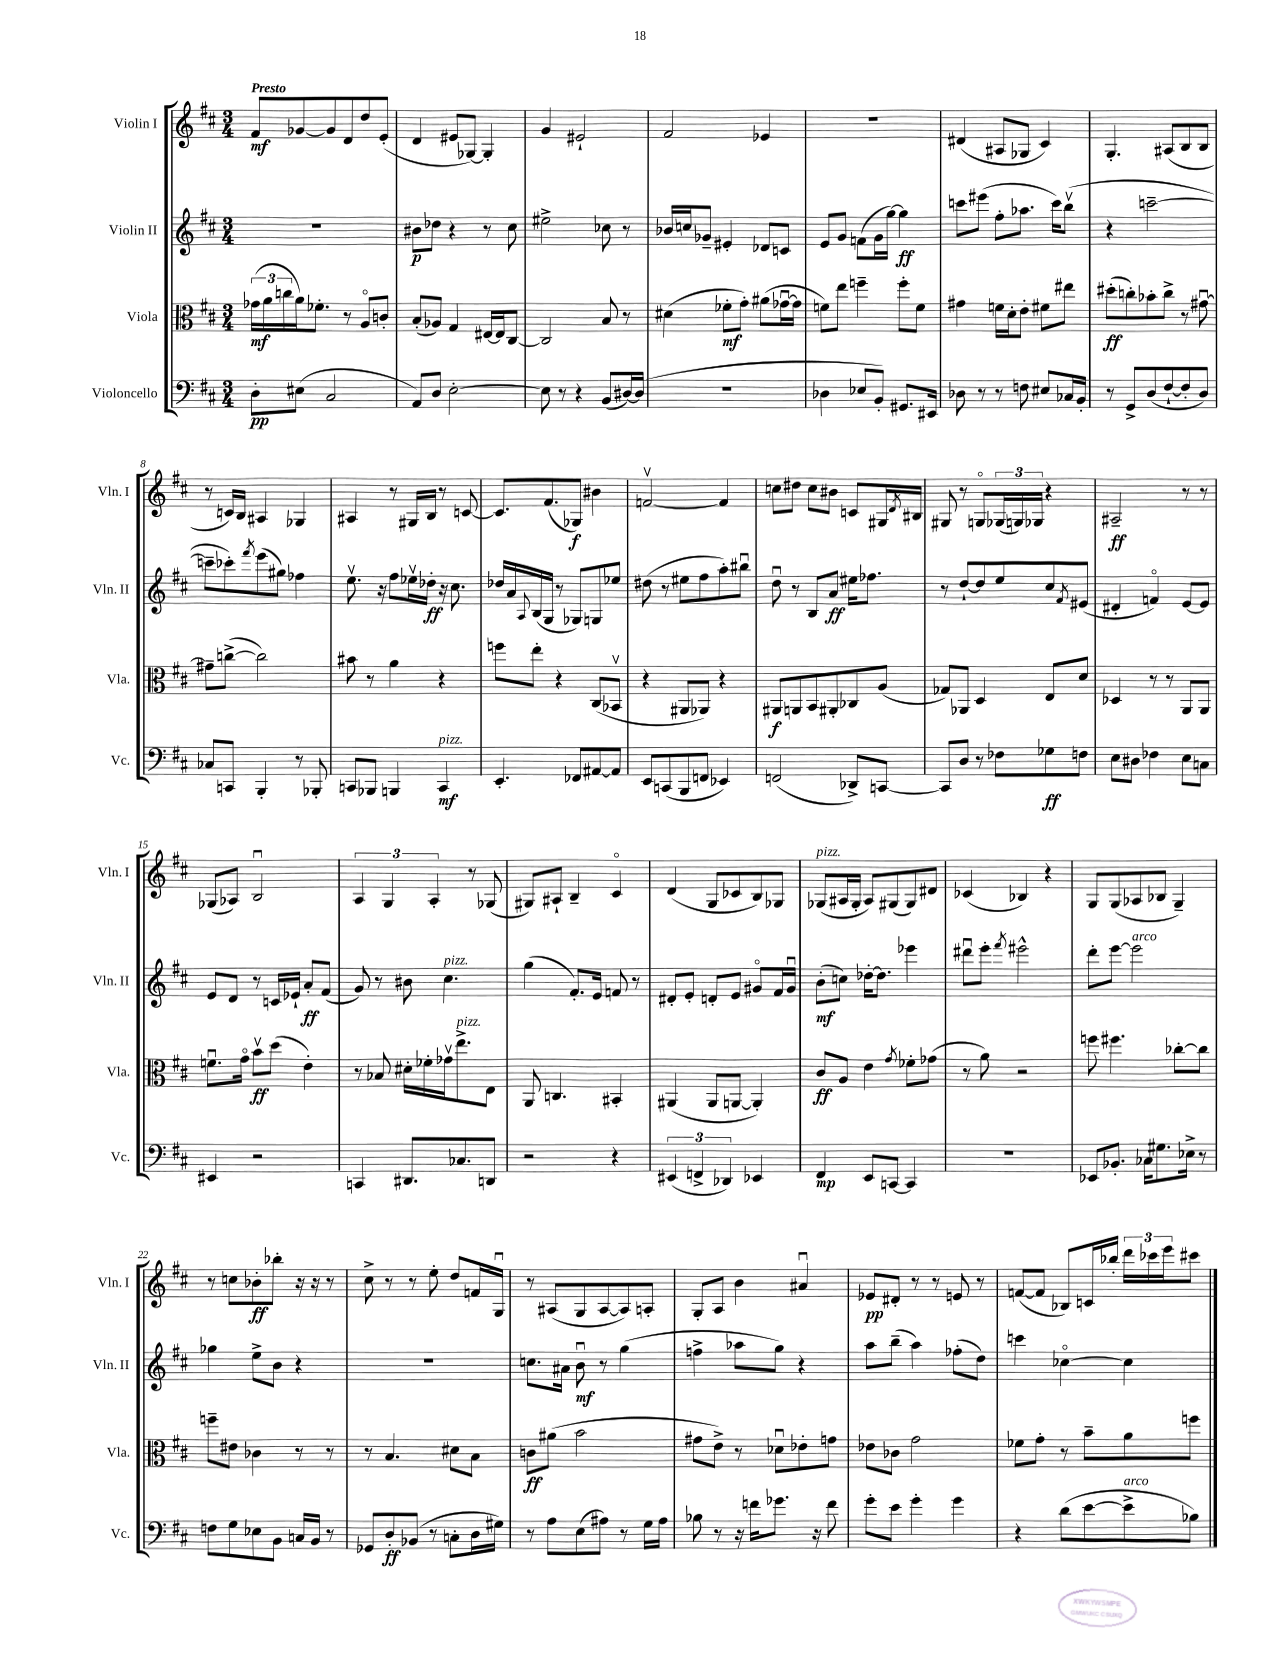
<<
\new StaffGroup <<
\new Staff = "s0" \with { instrumentName = "Violin I" shortInstrumentName = "Vln. I" } {
    \clef treble \key d \major \numericTimeSignature \time 3/4 \tempo "Presto"
    fis'8\mf ges'8~ ges'8 d'8 d''8 e'8-.( |
    d'4 eis'8 ges8~) ges4-. |
    g'4 eis'2-! |
    fis'2 ees'4 |
    R2. |
    dis'4( ais8 ges8 cis'4) |
    g4.-. ais8( b8 b8 |
    r8 c'16) b16 ais4 ges4 |
    ais4 r8 gis16 b16 r8 c'8~ |
    c'8. fis'8.( ges8\f) bis'4 |
    f'2~\upbow f'4 |
    c''8 dis''8 c''8 bis'8 c'8 gis16 \acciaccatura { d'8 } bis16 |
    gis8 r8 g8\flageolet \tuplet 3/2 { ges16( g16) ges16 } r4 |
    ais2--\ff r8 r8 |
    ges8( aes8) b2\downbow |
    \tuplet 3/2 { a4 g4 a4-. } r8 ges8( |
    gis8) ais8-! b4-- cis'4\flageolet |
    d'4( g8 ces'8 b8) ges8 |
    ges8^\markup { \italic "pizz." }( ais16 ges16-. ais8) gis8( gis8) dis'8 |
    ces'4( bes4) r4 |
    g8 g8( aes8 bes8 g4--) |
    r8 c''8 bes'8-.\ff bes''8-. r16 r16 r8 |
    cis''8-> r8 r8 e''8-. d''8 f'16 g16\downbow |
    r8 ais8( g8 ais8~ ais8) a8-. |
    g8-. a8 b'4 ais'4\downbow |
    ees'8\pp dis'8-. r8 r8 e'8 r8 |
    f'8~( f'8 bes8) c'16 bes''16-. \tuplet 3/2 { d'''16 ces'''16 e'''16 } cis'''8 \bar "|." |
}
\new Staff = "s1" \with { instrumentName = "Violin II" shortInstrumentName = "Vln. II" } {
    \clef treble \key d \major \numericTimeSignature \time 3/4
    R2. |
    bis'8\p des''8 r4 r8 cis''8 |
    eis''2-> ces''8 r8 |
    bes'16 c''16 ges'8-- eis'4-. des'8 c'8 |
    e'8 g'8 f'8( g'16 g''16~) g''4\ff |
    c'''8 eis'''8( fis''8-. aes''8. c'''16) b''8\upbow( |
    r4 c'''2~-- |
    c'''8-- ces'''8-.) \acciaccatura { fis'''8 } e'''8( gis''8) fes''4 |
    e''8.\upbow r16 fis''8 ees''16\upbow des''16-.\ff r16 cis''8. |
    des''16 a'16 \appoggiatura { a8 } b16( g16 r8 ges8) g8 ees''8 |
    dis''8( r8 eis''8 fis''8 a''8-.) bis''8\downbow |
    d''8\downbow r8 b8 a'8\ff eis''16 fes''8. |
    r8 d''8~-! d''8 e''8 cis''8 \acciaccatura { fis'8 } eis'8( |
    dis'4-. f'4\flageolet) e'8~ e'8 |
    e'8 d'8 r8 c'16 ees'16-! a'8-.\ff fis'8( |
    g'8) r8 bis'8 cis''4.^\markup { \italic "pizz." } |
    g''4( fis'8.-.) e'16 f'8 r8 |
    dis'8-. e'8-. d'8-. e'8 gis'8\flageolet fis'16 gis'16\downbow |
    b'8-.\mf( c''8) des''16~-. des''8. ees'''4 |
    dis'''8\downbow e'''8-. \acciaccatura { fis'''8 } eis'''2-^ |
    d'''8-. e'''8~ e'''2^\markup { \italic "arco" } |
    ges''4 e''8-> b'8 r4 |
    R2. |
    c''8. ais'16 b'8\downbow\mf r8 g''4( |
    f''4-> aes''8 g''8) r4 |
    a''8 b''8--( a''4) fes''8-.( d''8) |
    c'''4 ces''4~\flageolet ces''4 \bar "|." |
}
\new Staff = "s2" \with { instrumentName = "Viola" shortInstrumentName = "Vla." } {
    \clef alto \key d \major \numericTimeSignature \time 3/4
    \tuplet 3/2 { ges'16\mf( a'16 c''16 } a'16) fes'8.-. r8 a8\flageolet c'8-. |
    b8-.( aes8) g4 eis16~ eis16 cis8~ |
    cis2 b8 r8 |
    dis'4( fes'8-.\mf g'8-.) ais'8( ges'16~\downbow ges'16 |
    f'8) e''8 f''4-- f''8-. f'8 |
    gis'4 f'16 d'16-. e'8-. fis'8 eis''8 |
    dis''8-.\ff( c''8-.) bes'8-. c''8-> r8 gis'8~\downbow |
    gis'8-- c''8~->( c''2) |
    bis'8 r8 a'4 r4 |
    f''8 e''8-. r4 cis8( bes,8\upbow |
    r4 ais,8 aes,8) r4 |
    ais,8\f a,8 b,8 ais,8-. ces8 a8( |
    ges8) aes,8 d4 e8 d'8 |
    des4 r8 r8 a,8 a,8 |
    f'8.\downbow g'16\flageolet b'8\upbow\ff d''8( e'4-.) |
    r8 bes8 dis'16-. fes'16-. ges'16\upbow e''8.->^\markup { \italic "pizz." } e8 |
    a,8 c4. bis,4-. |
    ais,4( ais,8 a,8~ a,4-.) |
    cis'8\ff a8 e'4 \acciaccatura { g'8 } fes'8-. ges'8( |
    r8 a'8) r2 |
    f''8 fis''4. ces''8~-. ces''8 |
    f''8-- eis'8 ces'4 r8 r8 |
    r8 b4. dis'8 b8 |
    c'8\ff ais'8( b'2 |
    gis'8 e'8->) r8 des'8\downbow ees'8-. g'8 |
    ees'8 ces'8 g'2 |
    fes'8 g'8-. r8 b'8-- a'8 f''8 \bar "|." |
}
\new Staff = "s3" \with { instrumentName = "Violoncello" shortInstrumentName = "Vc." } {
    \clef bass \key d \major \numericTimeSignature \time 3/4
    d8-.\pp eis8( cis2 |
    a,8) d8 e2~-. |
    e8 r8 r4 b,8( dis16~) dis16( |
    R2. |
    des4 ees8 b,8-.) gis,8. eis,16 |
    des8 r8 r8 f8 eis8 ces16 b,16-. |
    r8 g,8-> d8( fis8~-! fis8-. d8) |
    ces8 c,8 b,,4-. r8 bes,,8-. |
    c,8 bes,,8 b,,4 c,4\mf^\markup { \italic "pizz." } |
    e,4.-. fes,8 ais,8~ ais,8 |
    e,8 c,8( b,,8 f,8 ees,4) |
    f,2( des,8->) c,8~ |
    c,8 d8 r8 fes8 ges8\ff f8 |
    e8 dis8 fes4 e8 c8 |
    eis,4 r2 |
    c,4 dis,8. ces8. d,8 |
    r2 r4 |
    \tuplet 3/2 { eis,4( f,4-> des,4) } ees,4 |
    fis,4\mp e,8 c,8~ c,4 |
    R2. |
    ees,8 bes,8.-. ces16 gis8. ees16-> r8 |
    f8 g8 ees8 b,8 c16 b,16 r8 |
    ges,8 d8-.\ff bes,8( r8 c8-. d16 gis16) |
    r8 a8 e8( ais8) r8 g16 ais16 |
    bes8 r8 r16 f'16 ges'8. r16 f'8 |
    g'8-. e'8 g'4-. g'4 |
    r4 d'8( e'8~ e'8->^\markup { \italic "arco" } bes8) \bar "|." |
}
>>
>>
